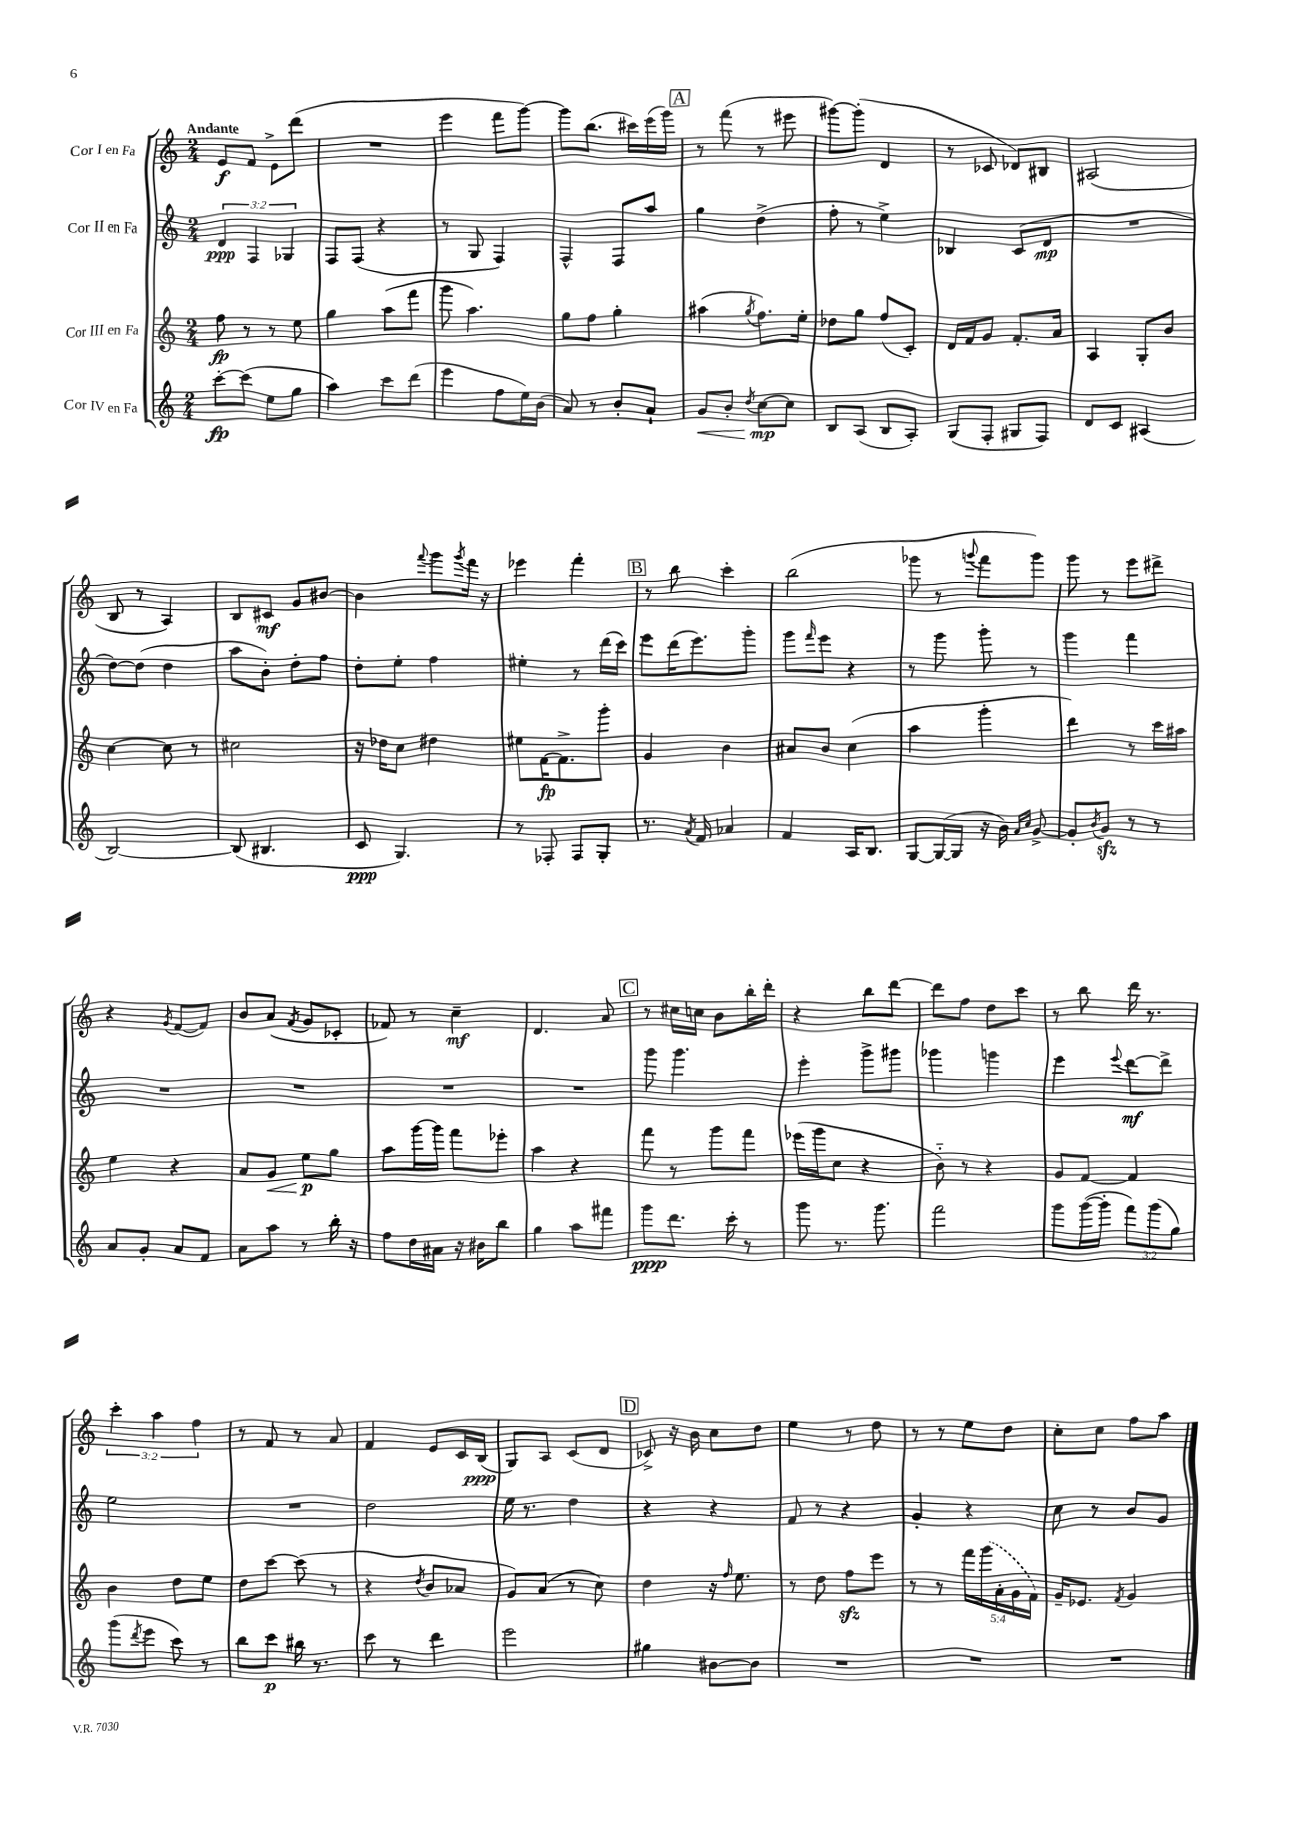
<<
\new StaffGroup <<
\new Staff = "s0" \with { instrumentName = "Cor I en Fa" } {
    \clef treble \key c \major \numericTimeSignature \time 2/4 \override Staff.TupletNumber.text = #tuplet-number::calc-fraction-text \tempo "Andante"
    e'8\f f'8 e'8-> d'''8( |
    R2 |
    e'''4 f'''8 g'''8~) |
    g'''8 b''8.( cis'''16) e'''16( g'''16) |
    \mark \markup { \box "A" } r8 f'''8( r8 eis'''8 |
    gis'''8~) gis'''8-.( d'4 |
    r8 ces'8 des'8) bis8 |
    ais2( |
    b8 r8 a4) |
    b8 cis'8\mf g'8 bis'8~ |
    bis'4 \appoggiatura { f'''8 } g'''8 \acciaccatura { g'''8 } f'''16 r16 |
    ees'''4 f'''4-. |
    \mark \markup { \box "B" } r8 b''8 c'''4-. |
    b''2( |
    ges'''8 r8 \appoggiatura { g'''8 } f'''8 g'''8) |
    g'''8 r8 e'''8 dis'''8-> |
    r4 \acciaccatura { g'8 } f'8~( f'8) |
    b'8 a'8( \acciaccatura { f'8 } g'8 ces'8-. |
    fes'8) r8 c''4--\mf |
    d'4. a'8 |
    \mark \markup { \box "C" } r8 cis''16 c''16 b'8 b''16-. d'''16-. |
    r4 b''8 d'''8~ |
    d'''8 f''8 d''8 c'''8 |
    r8 b''8 d'''16 r8. |
    \tuplet 3/2 { c'''4-. a''4 f''4 } |
    r8 f'8 r8 a'8 |
    f'4 e'8 c'16 b16\ppp( |
    g8) a8 c'8( d'8 |
    \mark \markup { \box "D" } ces'8->) r16 b'16 c''8 d''8 |
    e''4 r8 d''8 |
    r8 r8 e''8 d''8 |
    c''8-. c''8 f''8 a''8 \bar "|." |
}
\new Staff = "s1" \with { instrumentName = "Cor II en Fa" } {
    \clef treble \key c \major \numericTimeSignature \time 2/4 \override Staff.TupletNumber.text = #tuplet-number::calc-fraction-text
    \tuplet 3/2 { d'4\ppp f4 ges4 } |
    f8 f8( r4 |
    r8 g8 f4) |
    f4-^ f8 a''8 |
    \mark \markup { \box "A" } g''4 d''4->( |
    f''8-. r8 e''4->) |
    bes4 c'8( d'8\mp |
    R2 |
    d''8~) d''8( d''4 |
    a''8 b'8-.) d''8-. f''8 |
    d''8-. e''8-. f''4 |
    eis''4-. r8 d'''16( c'''16) |
    \mark \markup { \box "B" } e'''8 d'''16( e'''8.) g'''8-. |
    g'''8 \grace { f'''16 } e'''8 r4 |
    r8 g'''8 g'''8-. r8 |
    g'''4 f'''4 |
    R2 |
    R2 |
    R2 |
    R2 |
    \mark \markup { \box "C" } g'''8 g'''4. |
    e'''4-. g'''8-> gis'''8 |
    ges'''4 g'''4 |
    e'''4 \appoggiatura { e'''8 } d'''8~\mf d'''8-> |
    e''2 |
    R2 |
    d''2 |
    e''16 r8. d''4 |
    \mark \markup { \box "D" } r4 r4 |
    f'8 r8 r4 |
    g'4-. r4 |
    c''8 r8 b'8 g'8 \bar "|." |
}
\new Staff = "s2" \with { instrumentName = "Cor III en Fa" } {
    \clef treble \key c \major \numericTimeSignature \time 2/4 \override Staff.TupletNumber.text = #tuplet-number::calc-fraction-text
    f''8\fp r8 r8 e''8 |
    g''4 a''8( f'''8 |
    g'''8 a''4.) |
    g''8 f''8 g''4-. |
    \mark \markup { \box "A" } ais''4( \acciaccatura { g''8 } f''8.) e''16-. |
    des''8 g''8 f''8( c'8-.) |
    d'16 f'16 g'8 f'8.-. a'16 |
    a4 g8-. b'8 |
    c''4~ c''8 r8 |
    cis''2 |
    r16 des''16 c''8 dis''4 |
    eis''8 f'16~\fp f'8.-> g'''8-. |
    \mark \markup { \box "B" } g'4 b'4 |
    ais'8 b'8 c''4( |
    a''4 g'''4-. |
    d'''4) r8 c'''16 ais''16 |
    e''4 r4 |
    a'8 g'8\< e''8\p\! g''8 |
    a''8 g'''16~ g'''16 f'''8 ees'''8-. |
    a''4 r4 |
    \mark \markup { \box "C" } f'''8 r8 g'''8 f'''8 |
    ees'''16( g'''16 c''8 r4 |
    b'8-_) r8 r4 |
    g'8 f'8~ f'4 |
    b'4 d''8 e''8 |
    d''8 c'''8~ c'''8( r8 |
    r4 \acciaccatura { d''8 } b'8 aes'8 |
    g'8) a'8( r8 c''8) |
    \mark \markup { \box "D" } d''4 r16 \grace { f''16 } e''8. |
    r8 d''8 f''8\sfz e'''8 |
    r8 r8 \tuplet 5/4 { f'''16 \once \slurDashed g'''16( a'16-. g'16 f'16) } |
    g'16-- ees'8. \acciaccatura { f'8 } g'4 \bar "|." |
}
\new Staff = "s3" \with { instrumentName = "Cor IV en Fa" } {
    \clef treble \key c \major \numericTimeSignature \time 2/4 \override Staff.TupletNumber.text = #tuplet-number::calc-fraction-text
    c'''8~-.\fp c'''8( e''8 g''8 |
    a''4) c'''8 d'''8( |
    e'''4 f''8 e''16) b'16( |
    a'8) r8 b'8-. a'8-! |
    \mark \markup { \box "A" } g'8\< b'8-. \acciaccatura { d''8 } c''8~\mp\! c''8 |
    b8 a8( b8 a8-.) |
    g8( f8-. gis8 f8) |
    d'8 c'8 ais4( |
    b2~) |
    b8( bis4. |
    c'8\ppp g4.) |
    r8 fes8-. fes8 g8-. |
    \mark \markup { \box "B" } r8. \acciaccatura { a'8 } f'16 aes'4 |
    f'4 a16 b8. |
    g8~ g16~( g16 r16 b'16) \grace { a'16 c''16 } g'8~-> |
    g'8-. \acciaccatura { b'8 } g'8\sfz r8 r8 |
    a'8 g'8-. a'8 f'8 |
    a'8 a''8 r8 b''16-. r16 |
    f''8 d''16 ais'16 r16 bis'16 b''8 |
    g''4 a''8 fis'''8 |
    \mark \markup { \box "C" } g'''8\ppp d'''8. c'''16-. r8 |
    g'''8 r8. g'''8. |
    f'''2 |
    g'''8 g'''16~( g'''16-. \tuplet 3/2 { f'''8) g'''8( g''8) } |
    g'''8( \acciaccatura { d'''8 } e'''8 c'''8) r8 |
    b''8 c'''8\p bis''16 r8. |
    c'''8 r8 d'''4 |
    e'''2 |
    \mark \markup { \box "D" } gis''4 bis'8~ bis'8 |
    R2 |
    R2 |
    R2 \bar "|." |
}
>>
>>
\layout { \context { \Score \remove "Bar_number_engraver" } }
